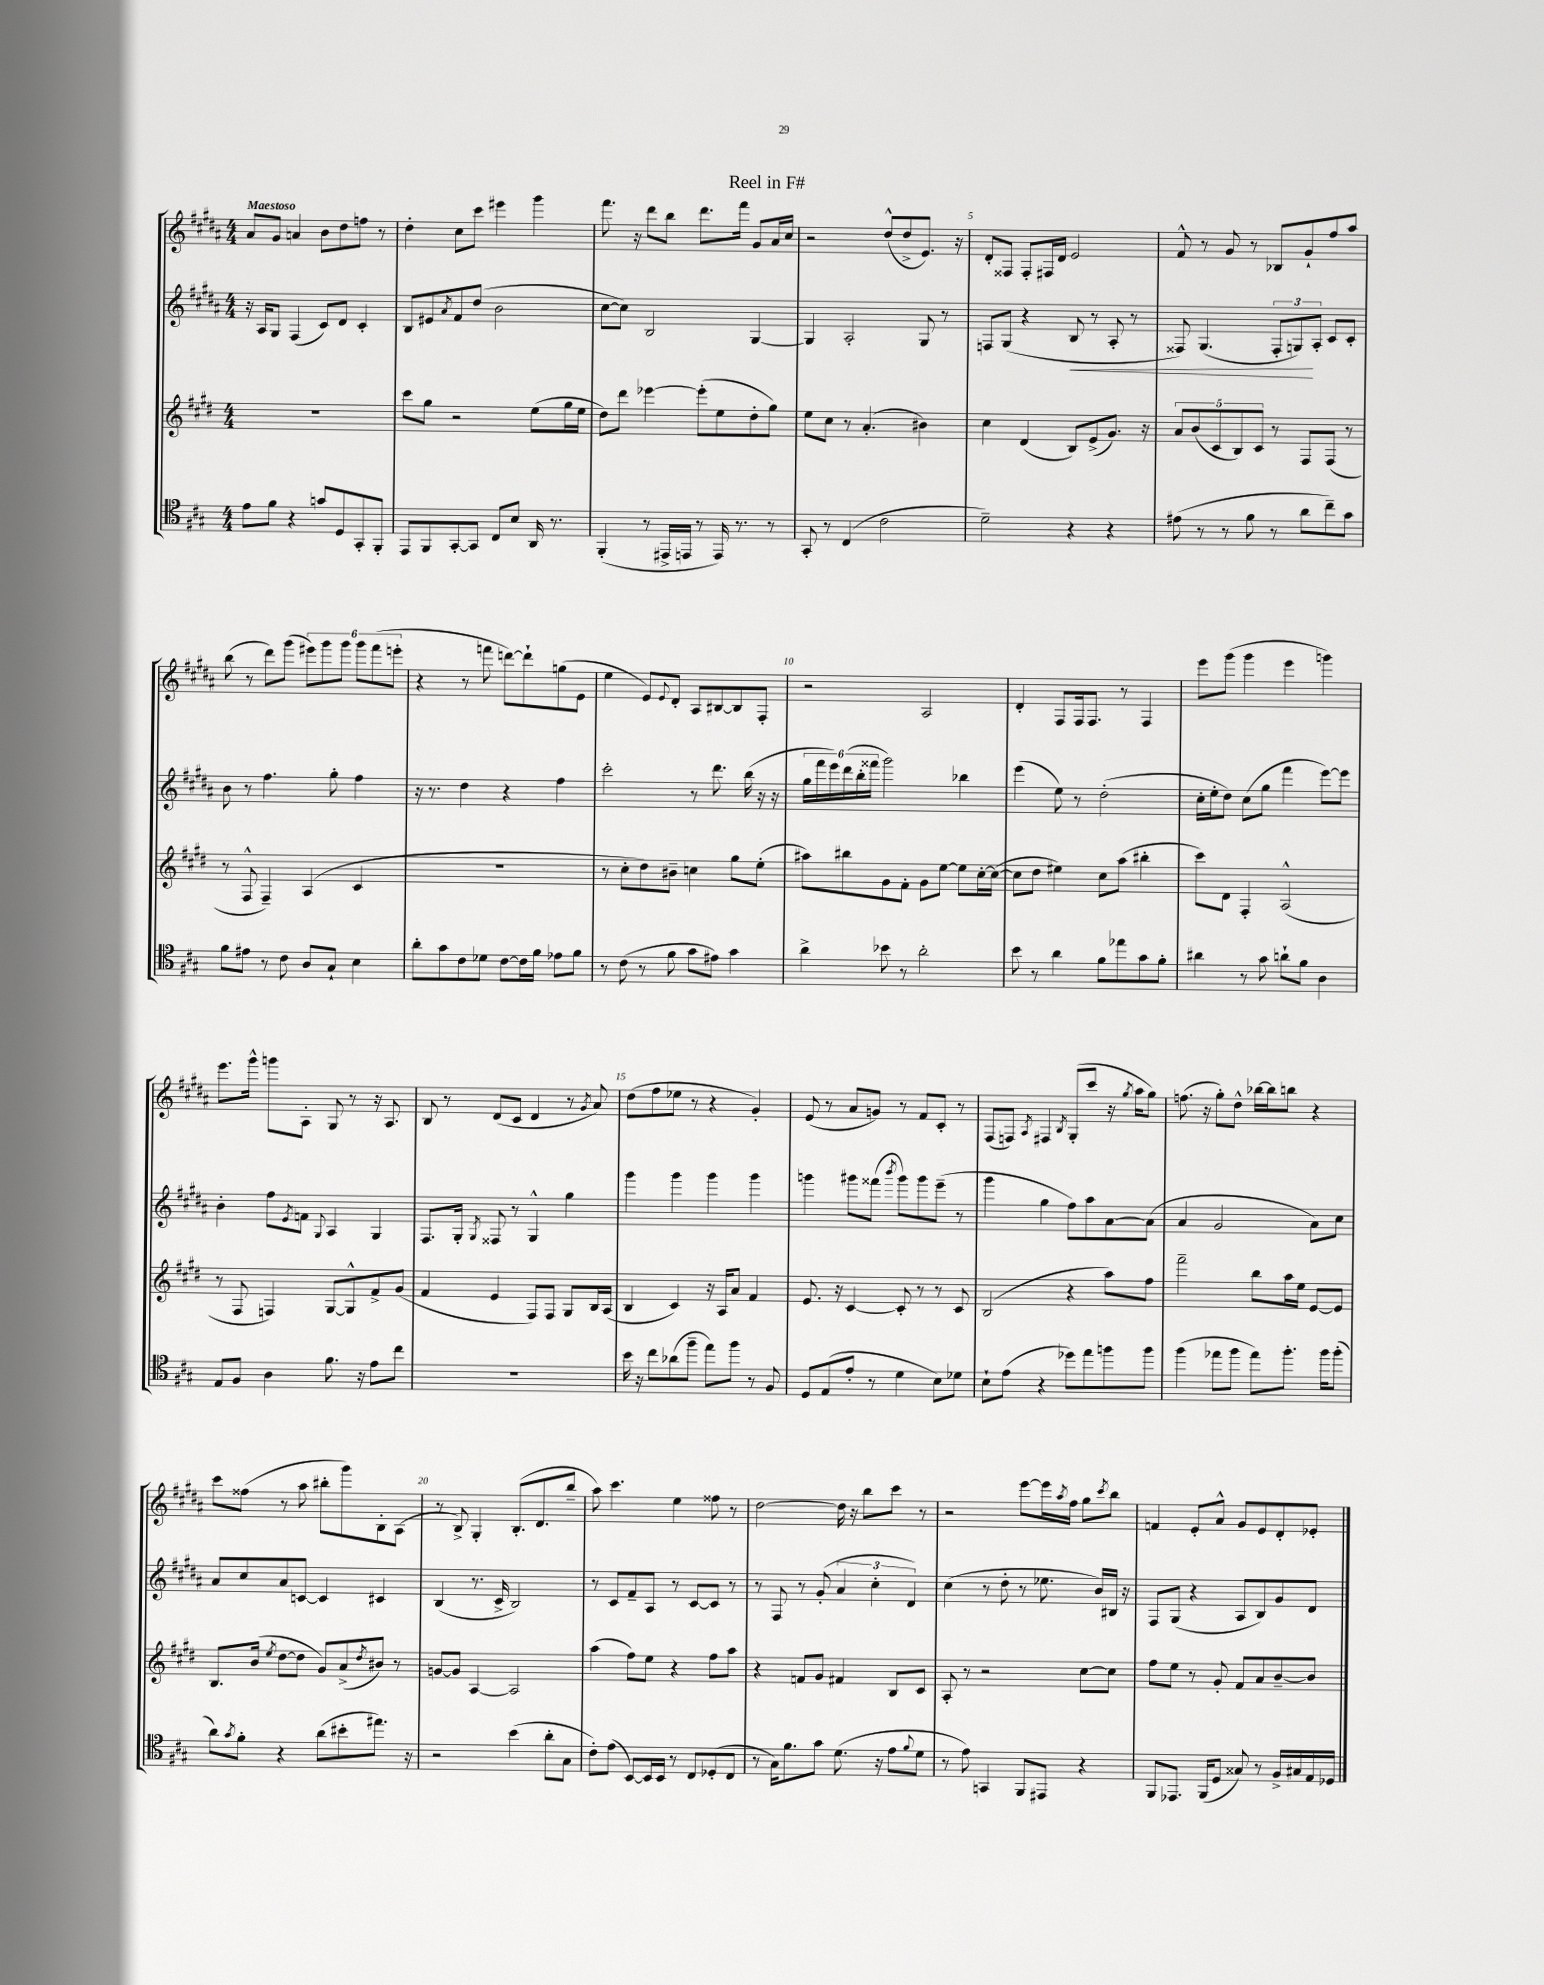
\header { title = "Reel in F#" }
<<
\new StaffGroup <<
\new Staff = "s0" {
    \clef treble \key b \major \numericTimeSignature \time 4/4 \tempo "Maestoso"
    ais'8 gis'8 a'4 b'8 dis''8 f''8 r8 |
    dis''4-. cis''8 cis'''8 eis'''4 gis'''4 |
    fis'''8. r16 dis'''8 b''8 dis'''8. fis'''16 gis'8 ais'16 cis''16 |
    r2 dis''8-^( dis''8-> e'8.) r16 |
    dis'8-. fisis8 fisis8-. fis16 dis'16 e'2 |
    fis'8-^ r8 gis'8 r8 bes8 gis'8-! fis''8 ais''8 |
    b''8( r8 dis'''8) gis'''8( \tuplet 6/4 { eis'''8) gis'''8 gis'''8 gis'''8 fis'''8( e'''8-. } |
    r4 r8 f'''8 d'''8~) d'''8-! g''8( e'8 |
    e''4 e'8) \appoggiatura { e'8 } dis'8-. ais8 bis8~ bis8 fis8-. |
    r2 ais2 |
    dis'4-. fis8 fis16 fis8. r8 fis4 |
    e'''8 gis'''8( gis'''4 e'''4 g'''4) |
    e'''8. gis'''16-^ g'''8 ais8-. gis8 r8 r16 ais8. |
    b8 r8 dis'8( cis'8 dis'4 r8 \acciaccatura { gis'8 } ais'8) |
    dis''8( fis''8 ees''8 r8 r4 gis'4-.) |
    e'8( r8 ais'8 g'8) r8 fis'8 cis'8-. r8 |
    fis8( f8) \acciaccatura { ais8 } fis4 \acciaccatura { b8 } gis8-.( cis'''8 r16 \acciaccatura { gis''8 } ais''16 gis''8) |
    f''8.( r16 gis''8-.) dis''8-^ bes''16~ bes''16 b''8 r4 |
    cis'''8 fisis''8( r8 ais''8 bis''8-. gis'''8) b8-. ais8( |
    r8 b8->) gis4-. b8.-.( dis'8. b''8-- |
    ais''8) cis'''4. e''4 fisis''8 r8 |
    dis''2~ dis''16 r16 b''8 cis'''8 r8 |
    r2 e'''8~ e'''16 \acciaccatura { ais''8 } fis''16 gis''8 \acciaccatura { cis'''8 } b''8 |
    f'4 e'8-. ais'8-^ gis'8 e'8 dis'8-. ees'8-. \bar "|." |
}
\new Staff = "s1" {
    \clef treble \key b \major \numericTimeSignature \time 4/4
    r16 ais16 gis8 fis4( cis'8) dis'8 cis'4-. |
    b8 eis'8 \acciaccatura { ais'8 } fis'8 dis''8( b'2 |
    cis''8~ cis''8) b2 gis4~ |
    gis4 ais2-. gis8 r8 |
    f8 gis8( r4 b8\< r8 ais8-. r8 |
    fisis8) gis4.( \tuplet 3/2 { fisis8-. g8\!) ais8-. } cis'8 cis'8-. |
    b'8 r8 fis''4. gis''8-. fis''4 |
    r16 r8. dis''4 r4 fis''4 |
    cis'''2-. r8 dis'''8. b''16( r16 r16 |
    \tuplet 6/4 { gis''16 fis'''16 e'''16) dis'''16( b''16-. fisis'''16 } gis'''2) bes''4 |
    e'''4( e''8) r8 dis''2-.( |
    cis''16-. e''16-. dis''8) cis''8( gis''8 fis'''4 e'''8~) e'''8 |
    b'4-. fis''8 \acciaccatura { e'8 } f'8 \appoggiatura { gis8 } ais4 gis4 |
    fis8. gis16-. \acciaccatura { gis8 } fisis8 r8 gis4-^ gis''4 |
    gis'''4 gis'''4 gis'''4 gis'''4 |
    g'''4 gis'''8 fisis'''8( \acciaccatura { b'''8 } gis'''8) gis'''8 e'''8--( r8 |
    gis'''4 gis''4 fis''8) ais''8 ais'8~ ais'8( |
    ais'4 gis'2 ais'8) cis''8 |
    ais'8 cis''8 ais'8 c'8~ c'4 cis'4 |
    b4( r8. cis'16-> b2) |
    r8 cis'8 fis'8-- ais8 r8 cis'8~ cis'8 r8 |
    r8 fis8 r8 gis'8-.( \tuplet 3/2 { ais'4 cis''4-. dis'4) } |
    cis''4( r8 dis''8-. r8 ees''8. b'16) bis16 r16 |
    fis8 gis8( r4 ais8 b8) gis'8 dis'8 \bar "|." |
}
\new Staff = "s2" {
    \clef treble \key e \major \numericTimeSignature \time 4/4
    R1 |
    cis'''8 gis''8 r2 e''8( gis''16 e''16 |
    dis''8) dis'''8 ees'''4~ ees'''8-.( e''8 dis''8-. gis''8) |
    e''8 cis''8 r8 a'4.-.( bis'4) |
    cis''4 dis'4( b8) e'8->( gis'8.) r16 |
    \tuplet 5/4 { a'8 b'8( cis'8 b8) cis'8 } r8 fis8 fis8( r8 |
    r8 fis8-^ fis4--) a4( cis'4 |
    R1 |
    r8 cis''8-. dis''8) bis'8-- c''4 gis''8 e''8-.( |
    ais''8) bis''8 gis'8 fis'8-. gis'8 e''8~ e''8 cis''16~-. cis''16~( |
    cis''8 dis''8 eis''4) cis''8 a''8( bis''4-. |
    cis'''8) dis'8 fis4-. a2-^( |
    r8 fis8 f4) gis8~ gis8-^ fis'8-> gis'8( |
    fis'4 e'4 fis8) fis8 gis8 b16 a16( |
    b4 cis'4) r16 a16 a'8 fis'4 |
    e'8. r16 cis'4~ cis'8-. r8 r8 cis'8 |
    b2( r4 a''8) fis''8 |
    fis'''2-- b''8 a''16 e''16 e'8~ e'8 |
    b8. b'16( \acciaccatura { e''8 } dis''8~ dis''8 gis'8) a'8->( \acciaccatura { dis''8 } bis'8) r8 |
    g'8~ g'8 a4~ a2 |
    a''4( fis''8) e''8 r4 fis''8 a''8 |
    r4 f'8 gis'8 fis'4 b8 cis'8 |
    a8-. r8 r2 cis''8~ cis''8 |
    fis''8 e''8 r8 gis'8-. fis'8 a'8 b'8~-- b'8 \bar "|." |
}
\new Staff = "s3" {
    \clef tenor \key a \major \numericTimeSignature \time 4/4
    e'8 fis'8 r4 g'8 d8 gis,8-. fis,8-. |
    e,8 fis,8 gis,8~-. gis,8 cis8 b8 a,16 r8. |
    fis,4-.( r8 eis,16-> e,16 r8 e,16) r8. r8 |
    gis,8-. r8 cis4( cis'2 |
    d'2--) r4 r4 |
    eis'8( r8 r8 fis'8 r8 a'8 cis''8--) gis'8 |
    fis'8 eis'8 r8 cis'8 a8 gis8-! b4 |
    a'8-. gis'8 cis'8 des'8 cis'8~ cis'16 fis'16 ees'8 fis'8 |
    r8 cis'8( r8 fis'8 gis'8 eis'8) gis'4 |
    a'4-> bes'8 r8 a'2-. |
    b'8 r8 a'4 fis'8 ees''8 gis'8 fis'8-. |
    ais'4 r8 gis'8 a'8-! fis'8 a4 |
    e8 fis8 a4 fis'8. r16 e'8 cis''8 |
    R1 |
    b'16 r16 cis''8 aes'8( fis''8-- e''8) fis''8 r8 fis8 |
    d8 e8( e'8-. r8 d'4 b8) des'8 |
    b8-! e'8( r4 des''8) e''8 f''8 f''8 |
    fis''4( ees''8 fis''8 ees''8) fis''8.-. fis''16 fis''8-.( |
    a'8) \acciaccatura { gis'8 } fis'8-. r4 a'8( bis'8-. eis''8.) r16 |
    r2 b'4( a'8-. gis8 |
    cis'8-.) e'8( b,8~) b,16 b,16 r8 cis8 des8-.( cis8 |
    r8 gis16) fis'8. gis'8 d'8.( r16 e'8 \appoggiatura { fis'8 } d'8 |
    r8 e'8) g,4 fis,8 eis,8 r4 |
    fis,8 ees,8. fis,16( d8 gisis8) r8 fis16-> gis16 e16 des16 \bar "|." |
}
>>
>>
\layout { \context { \Score \override BarNumber.break-visibility = ##(#f #t #t) barNumberVisibility = #(every-nth-bar-number-visible 5) } }
